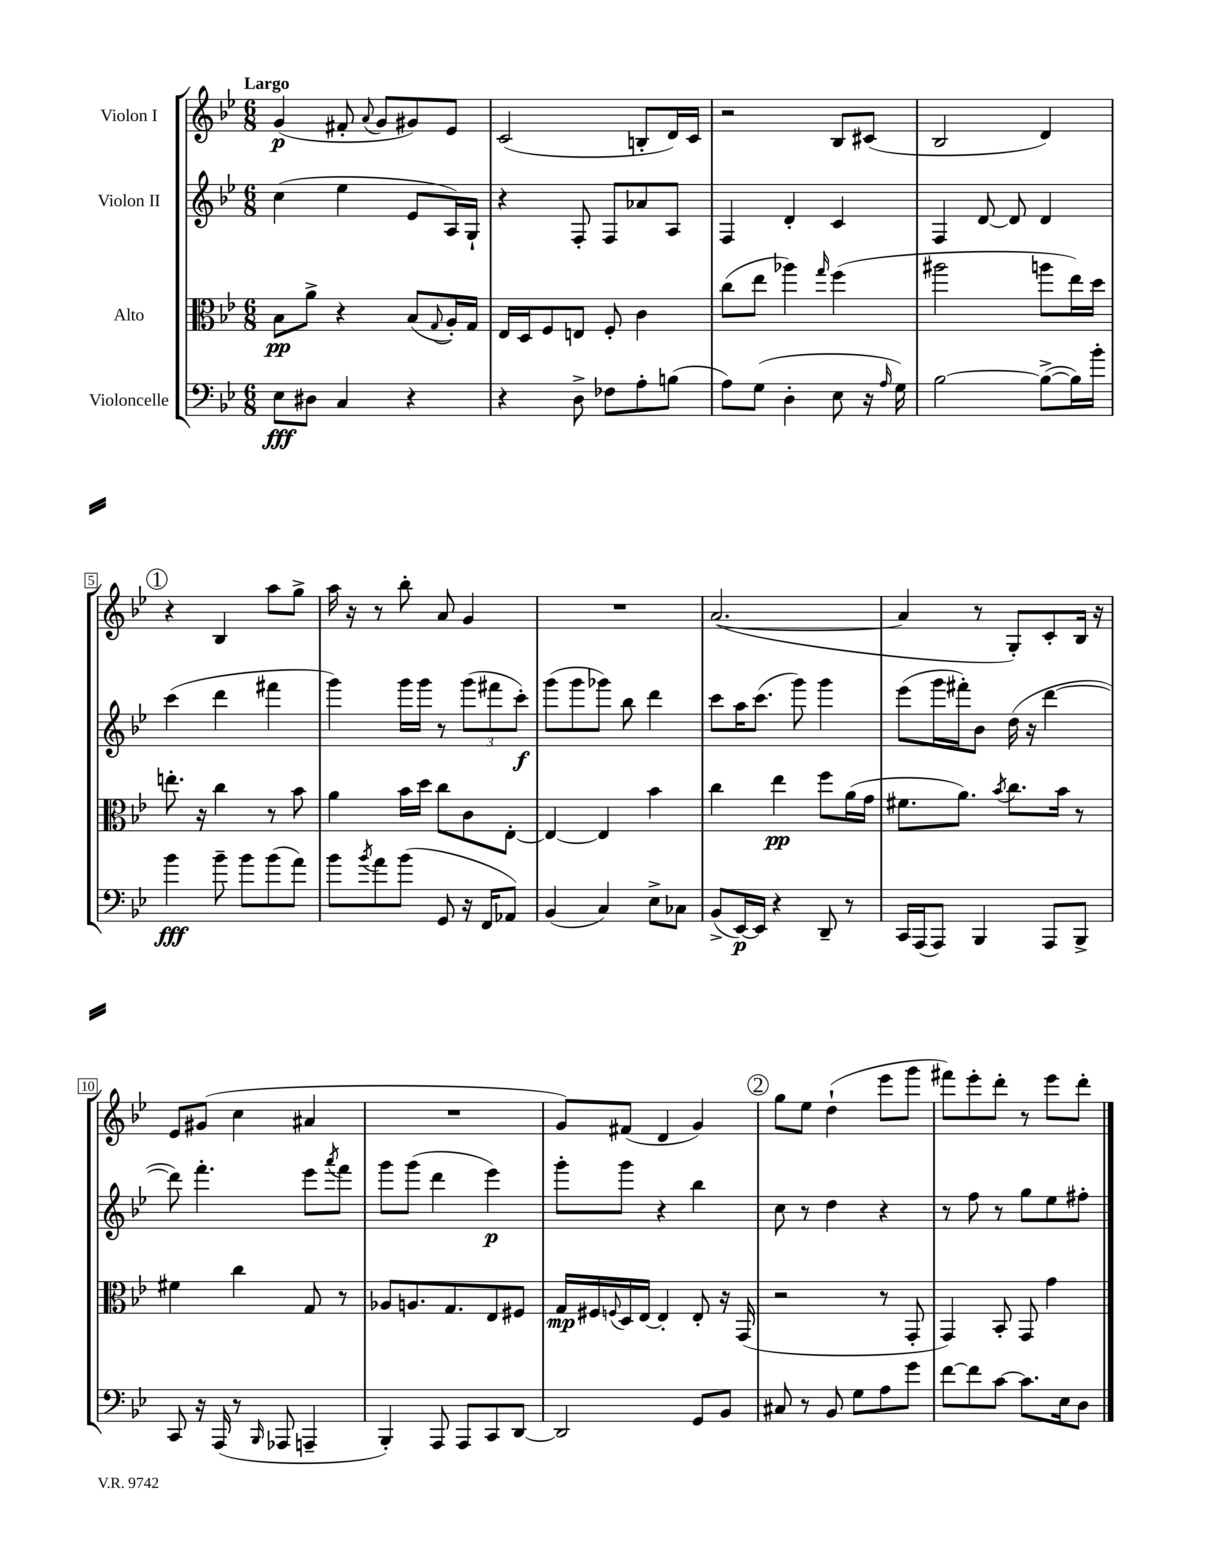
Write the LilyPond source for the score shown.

<<
\new StaffGroup <<
\new Staff = "s0" \with { instrumentName = "Violon I" } {
    \clef treble \key bes \major \numericTimeSignature \time 6/8 \tempo "Largo"
    g'4\p( fis'8-. \appoggiatura { a'8 } g'8 gis'8) ees'8 |
    c'2( b8-. d'16) c'16 |
    r2 bes8 cis'8( |
    bes2 d'4) |
    \mark \markup { \circle "1" } r4 bes4 a''8 g''8-> |
    a''16 r16 r8 bes''8-. a'8 g'4 |
    R2. |
    a'2.~( |
    a'4 r8 g8-.) c'8-. bes16 r16 |
    ees'8 gis'8( c''4 ais'4 |
    R2. |
    g'8) fis'8( d'4 g'4) |
    \mark \markup { \circle "2" } g''8 ees''8 d''4-!( ees'''8 g'''8 |
    fis'''8) ees'''8-. d'''8-. r8 ees'''8 d'''8-. \bar "|." |
}
\new Staff = "s1" \with { instrumentName = "Violon II" } {
    \clef treble \key bes \major \numericTimeSignature \time 6/8
    c''4( ees''4 ees'8 a16) g16-! |
    r4 f8-. f8 aes'8 a8 |
    f4 d'4-. c'4 |
    f4 d'8~ d'8 d'4 |
    \mark \markup { \circle "1" } c'''4( d'''4 fis'''4 |
    g'''4) g'''16 g'''16 r8 \tuplet 3/2 { g'''8( fis'''8 c'''8-.\f) } |
    g'''8( g'''8 ges'''8) bes''8 d'''4 |
    c'''8 a''16 c'''8.( g'''8) g'''4 |
    ees'''8( g'''16 fis'''16-.) bes'8 d''16( r16 d'''4~ |
    d'''8) f'''4.-. ees'''8 \acciaccatura { a'''8 } f'''8 |
    g'''8 g'''8( d'''4 ees'''4\p) |
    g'''8-. g'''8 r4 bes''4 |
    \mark \markup { \circle "2" } c''8 r8 d''4 r4 |
    r8 f''8 r8 g''8 ees''8 fis''8-. \bar "|." |
}
\new Staff = "s2" \with { instrumentName = "Alto" } {
    \clef alto \key bes \major \numericTimeSignature \time 6/8
    bes8\pp a'8-> r4 bes8( \appoggiatura { g8 } a16-.) g16 |
    ees16 d16 f8 e8 f8-. c'4 |
    c''8( ees''8 aes''4) \grace { g''16 } f''4( |
    ais''2 a''8 ees''16) d''16 |
    \mark \markup { \circle "1" } e''8.-. r16 c''4 r8 bes'8 |
    a'4 bes'16 d''16 c''8 c'8 ees8~-. |
    ees4~ ees4 bes'4 |
    c''4 ees''4\pp f''8 a'16( g'16 |
    fis'8. a'8.) \acciaccatura { bes'8 } c''8. bes'16 r8 |
    fis'4 c''4 g8 r8 |
    aes8 a8. g8. ees8 fis8 |
    g16\mp fis16 \appoggiatura { f8 } d16 ees16~ ees4-. ees8-. r16 g,16( |
    \mark \markup { \circle "2" } r2 r8 g,8-. |
    g,4) bes,8-. g,8 g'4 \bar "|." |
}
\new Staff = "s3" \with { instrumentName = "Violoncelle" } {
    \clef bass \key bes \major \numericTimeSignature \time 6/8
    ees8\fff dis8 c4 r4 |
    r4 d8-> fes8 a8-. b8( |
    a8) g8( d4-. ees8 r16 \grace { a16 } g16) |
    bes2~ bes8~->( bes16) bes'16-. |
    \mark \markup { \circle "1" } bes'4\fff bes'8-- bes'8 bes'8( a'8) |
    bes'8 \acciaccatura { bes'8 } a'8 bes'8( g,8 r16 f,16 aes,8) |
    bes,4( c4) ees8-> ces8 |
    bes,8->( ees,16~\p) ees,16 r4 d,8-- r8 |
    c,16 a,,16( a,,8) bes,,4 a,,8 bes,,8-> |
    c,8 r16 a,,16( r8 \grace { bes,,16 } aes,,8 a,,4-- |
    bes,,4-.) a,,8 a,,8 c,8 d,8~ |
    d,2 g,8 bes,8 |
    \mark \markup { \circle "2" } cis8 r8 bes,8 g8 a8 g'8 |
    f'8~ f'8 c'8~ c'8. ees16 d8 \bar "|." |
}
>>
>>
\layout { \context { \Score \override BarNumber.stencil = #(make-stencil-boxer 0.1 0.3 ly:text-interface::print) } }
